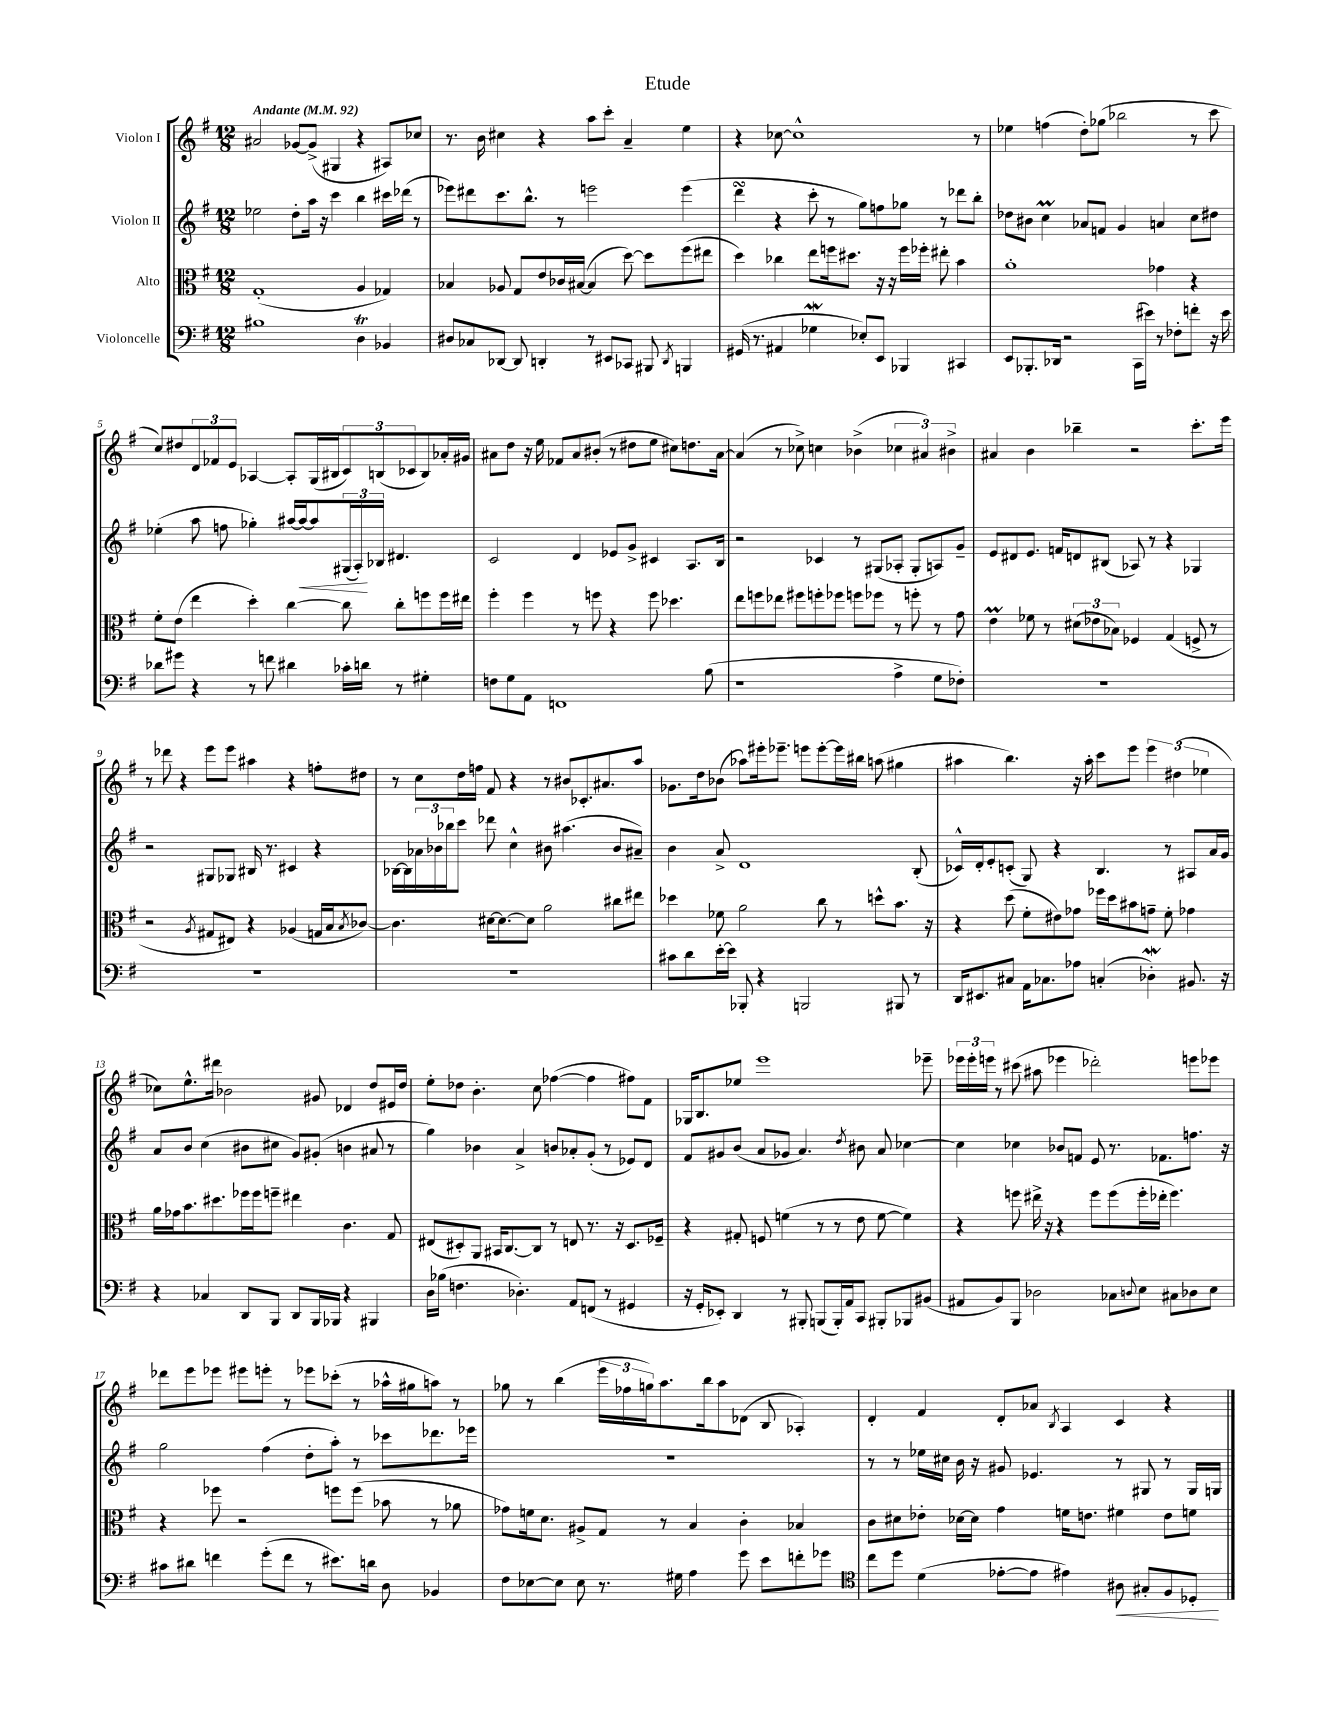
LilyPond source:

\header { title = "Etude" }
<<
\new StaffGroup <<
\new Staff = "s0" \with { instrumentName = "Violon I" } {
    \clef treble \key g \major \numericTimeSignature \time 12/8 \tempo "Andante" 4 = 92
    ais'2 ges'8~ ges'8->( gis4 r4 ais8) ces''8 |
    r8. b'16 cis''4 r4 a''8 c'''8-. a'4-- e''4 |
    r4 ces''8~ ces''1-^ r8 |
    ees''4 f''4( d''8-.) ges''8( bes''2 r8 c'''8 |
    c''8) dis''8 \tuplet 3/2 { d'8 fes'8 e'8 } aes4~ aes8-. g16( bis16 \tuplet 3/2 { c'8) b8( ces'8 } b8) aes'16-. gis'16 |
    ais'8 d''8 r16 e''16 fes'8 ais'8 bis'8-.( r8 dis''8 e''8 cis''8) d''8. ais'16~ |
    ais'4( r8 ces''8->) c''4 bes'4->( \tuplet 3/2 { ces''4 ais'4) bis'4-> } |
    ais'4 b'4 bes''4-- r2 c'''8.-. e'''16 |
    r8 des'''8 r4 e'''8 e'''8 ais''4 r4 f''8-. dis''8 |
    r8 c''8 d''16 f''16 fis'8 r4 r8 bis'8 ces'8.-. ais'8. a''8 |
    ges'8. d''16 bes'8( aes''8) eis'''16-. ees'''8.-- e'''8 e'''8~-. e'''16 bis''16 a''8( gis''4 |
    ais''4 b''4.) r16 ais''16-. c'''8 e'''8 \tuplet 3/2 { e'''4 dis''4( ees''4 } |
    ces''8) e''8.-^ dis'''16 bes'2 gis'8 des'4 d''8 eis'16 d''16 |
    e''8-. des''8 b'4.-. c''8 fes''4~( fes''4 fis''8) fis'8 |
    ges16 b8. ees''8 e'''1 ees'''8-- |
    \tuplet 3/2 { ees'''16 ees'''16-. e'''16 } r8 cis'''8( ais''8 ees'''4 des'''2-.) e'''8 ees'''8 |
    des'''8 e'''8 ees'''8 eis'''8 e'''8-. r8 ees'''8 ces'''8-.( r8 aes''16-^ gis''16 a''8) r8 |
    ges''8 r8 b''4( \tuplet 3/2 { e'''16 fes''16 g''16) } a''8. b''16 a''8 des'8( b8 aes4-.) |
    d'4-. fis'4 d'8-. aes'8 \acciaccatura { b8 } a4 c'4 r4 \bar "|." |
}
\new Staff = "s1" \with { instrumentName = "Violon II" } {
    \clef treble \key g \major \numericTimeSignature \time 12/8
    ees''2 d''8-. a''16 r16 c'''4 b''4 cis'''16 des'''16( r8 |
    ees'''8) dis'''8 c'''8. b''8.-^ r8 e'''2 e'''4( |
    d'''4\turn r4 c'''8-. r8 g''8) f''8 ges''8 r8 des'''8 b''8-. |
    des''8 bis'8 c''4\prall aes'8 f'8 g'4 a'4 c''8 dis''8 |
    ees''4-.( a''8 f''8 ges''4-.) ais''16~ ais''16~\< ais''8 \tuplet 3/2 { gis16( a16-.\!) bes16 } dis'4. |
    c'2 d'4 ees'8 g'8-> cis'4 a8. b16 |
    r2 ces'4 r8 gis8( aes8-. gis8-. a8) g'8-- |
    e'8 dis'8 e'8. f'16 d'8 bis8( aes8) r8 r4 ges4 |
    r2 gis8 ges8 bis16 r8. cis'4 r4 |
    bes16~ bes16 \tuplet 3/2 { aes'16 bes'16 bes''16 } c'''8 des'''8 c''4-^ bis'8 ais''4.( bis'8 ais'8--) |
    b'4 a'8-> d'1 b8-.( |
    ces'16-^) d'16-. e'8-. c'8-.( g8) r4 b4. r8 ais8 a'16 g'16 |
    a'8 b'8 c''4( bis'8 cis''8 g'8) gis'8-.( b'4 ais'8 r8 |
    g''4) bes'4 a'4-> b'8 aes'8-. g'8-.( r8 ees'8) d'8 |
    fis'8 gis'8 b'8( a'8 ges'8 a'4.) \acciaccatura { d''8 } bis'8 a'8 ces''4~ |
    ces''4 ces''4 bes'8 f'8 e'8 r8. fes'8. f''8. r16 |
    g''2 fis''4( d''8-. a''8-.) r8 ces'''8 des'''8. ees'''16 |
    R1. |
    r8 r8 ees''16 cis''16 b'16 r16 gis'8 ees'4. r8 gis8 r8 gis16 g16 \bar "|." |
}
\new Staff = "s2" \with { instrumentName = "Alto" } {
    \clef alto \key g \major \numericTimeSignature \time 12/8
    g1-.( a4 ges4) |
    bes4 aes8 g8 e'8 ces'16 bis16~( bis4 d''8~) d''8 fis''8( eis''8 |
    d''4) ces''4 e''8 f''16 dis''8. r16 r16 f''16 fes''16-. eis''8-. b'4 |
    a'1-. ges'4 r4 |
    fis'8-. e'8( e''4 d''4-.) c''4~ c''8 c''8-. f''8 f''16 eis''16 |
    fis''4-. fis''4 r8 f''8 r4 f''8 des''4. |
    e''8 f''8 ees''8 fis''8 f''8-. fes''8 f''8 fes''8 r8 f''8-. r8 g'8 |
    e'4\prall fes'8 r8 \tuplet 3/2 { dis'8( ees'8 bes8) } fes4 g4( f8-> r8 |
    r2 \acciaccatura { a8 } gis8 eis8) r4 aes4( g16 b16 \acciaccatura { b8 } ces'8~) |
    ces'4. dis'16~ dis'8.~ dis'8 a'2 cis''8 eis''8 |
    des''4 fes'8 a'2 c''8 r8 d''8-^ b'8. r16 |
    r4 d''8( fis'8-. eis'8) ges'8 fes''16 d''16 bis'8 g'8-- fis'8-. ges'4 |
    a'16 ges'16 b'8. dis''8. fes''16 fes''16 f''8-- eis''4 c'4. g8 |
    eis8( dis8-.) a,8 bis,16 c8.~ c8 r8 e8 r8. r16 dis8. fes16-- |
    r4 gis8-. f8 f'4( r8 r8 e'8 f'8~ f'4) |
    r4 f''8 eis''16-> r16 r4 f''8 f''8( f''16-. ees''16-. f''4.) |
    r4 fes''8 r2 f''8 f''8( bes'8 r8 aes'8 |
    ges'8) f'16 d'8. ais8-> g8 r8 b4 c'4-. bes4 |
    c'8 dis'8 ees'8-. des'16~ des'16 g'4 f'16 e'8. fis'4 e'8 f'8 \bar "|." |
}
\new Staff = "s3" \with { instrumentName = "Violoncelle" } {
    \clef bass \key g \major \numericTimeSignature \time 12/8
    bis1 d4\trill bes,4 |
    dis8 ces8 des,8~ des,8 d,4-. r8 eis,8 ces,8 bis,,8 \acciaccatura { d,8 } b,,4 |
    gis,16( r8. ais,4 ges4\mordent ees8-.) e,8 bes,,4 cis,4 |
    e,8 bes,,8.-. des,16 r2 c,16( eis'16) r8 fes8-. f'8-. r16 eis'16 |
    des'8 gis'8 r4 r8 f'8 dis'4 ces'16-. d'16 r8 gis4-. |
    f8 g8 a,8 f,1 b8( |
    r1 a4-> g8 fes8-.) |
    R1. |
    R1. |
    R1. |
    cis'8 d'8 e'16~-. e'16 bes,,8-. r4 b,,2 bis,,8 r8 |
    d,16 eis,8. cis8 a,16 ces8. aes8 c4-.( des4-.\mordent) bis,8. r16 |
    r4 ces4 d,8 b,,8 d,8 b,,16 bes,,16 r4 bis,,4 |
    d16 bes16( f4. des4.-.) a,8 f,8( r8 gis,4 |
    r16 g,16-. ees,8-.) d,4 r8 bis,,8-. b,,8( b,,16-.) a,16 c,8 bis,,8-. bes,,8 bis,8( |
    ais,8 b,8) b,,8 des2 ces8 \appoggiatura { d8 } e8 cis8 des8 e8 |
    cis'8 dis'8 f'4 g'8-.( f'8 r8 eis'8.) d'16 d8 bes,4 |
    fis8 ees8~ ees8 ees8 r8. gis16 a4 g'8 e'8 f'8-. ges'8 |
    \clef tenor c''8 d''8 d'4( ees'8~-. ees'8 eis'4) ais8\< gis8-. fis8 des8-.\! \bar "|." |
}
>>
>>
